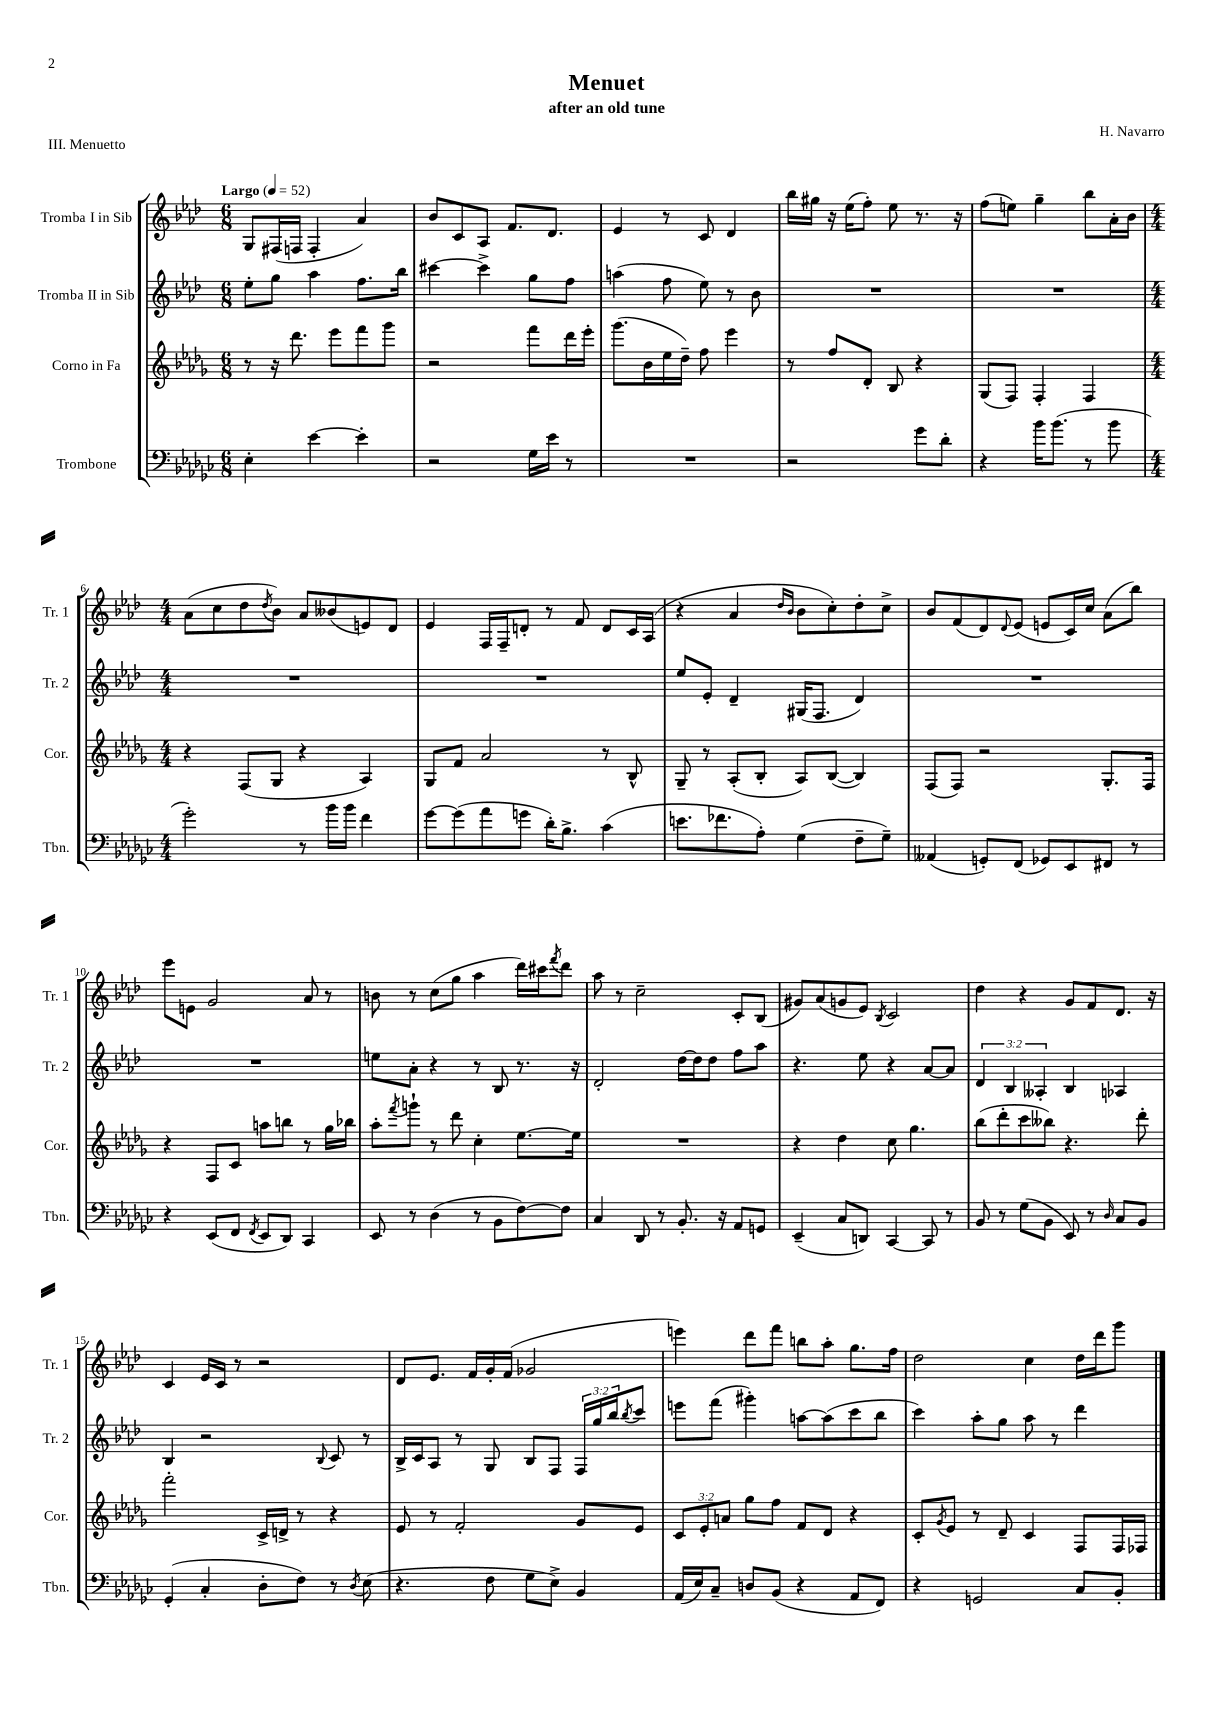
\header { title = "Menuet" composer = "H. Navarro" subtitle = "after an old tune" piece = "III. Menuetto" }
<<
\new StaffGroup <<
\new Staff = "s0" \with { instrumentName = "Tromba I in Sib" shortInstrumentName = "Tr. 1" } {
    \clef treble \key aes \major \numericTimeSignature \time 6/8 \tempo "Largo" 4 = 52
    g8 fis16( f16 f4-. aes'4) |
    bes'8 c'8 aes8 f'8. des'8. |
    ees'4 r8 c'8 des'4 |
    bes''16 gis''16 r16 ees''16( f''8-.) ees''8 r8. r16 |
    f''8( e''8) g''4-- bes''8 aes'16-. bes'16 |
    \numericTimeSignature \time 4/4 aes'8( c''8 des''8 \acciaccatura { des''8 } bes'8) aes'8 beses'8( e'8) des'8 |
    ees'4 f16 f16-- d'8-. r8 f'8 d'8 c'16 aes16( |
    r4 aes'4 \grace { des''16 bes'16 } bes'8 c''8-.) des''8-. c''8-> |
    bes'8 f'8( des'8) \appoggiatura { des'8 } ees'8( e'8 c'16) c''16 aes'8( bes''8) |
    ees'''8 e'8 g'2 aes'8 r8 |
    b'8 r8 c''8( g''8 aes''4 des'''16) cis'''16 \acciaccatura { f'''8 } des'''8 |
    aes''8 r8 c''2-- c'8-. bes8( |
    gis'8) aes'8( g'8 ees'8) \acciaccatura { bes8 } c'2 |
    des''4 r4 g'8 f'8 des'8. r16 |
    c'4 ees'16 c'16 r8 r2 |
    des'8 ees'8. f'16 g'16-. f'16( ges'2 |
    e'''4) des'''8 f'''8 b''8 aes''8-. g''8. f''16 |
    des''2 c''4 des''16 des'''16 g'''8 \bar "|." |
}
\new Staff = "s1" \with { instrumentName = "Tromba II in Sib" shortInstrumentName = "Tr. 2" } {
    \clef treble \key aes \major \numericTimeSignature \time 6/8 \override Staff.TupletNumber.text = #tuplet-number::calc-fraction-text
    ees''8-. g''8 aes''4 f''8. bes''16 |
    cis'''4~ cis'''4-> g''8 f''8 |
    a''4( f''8 ees''8) r8 bes'8 |
    R2. |
    R2. |
    \numericTimeSignature \time 4/4 R1 |
    R1 |
    ees''8 ees'8-. des'4-- gis16( f8. des'4) |
    R1 |
    R1 |
    e''8 aes'8-. r4 r8 bes8 r8. r16 |
    des'2-. des''16~ des''16 des''8 f''8 aes''8 |
    r4. ees''8 r4 aes'8~ aes'8 |
    \tuplet 3/2 { des'4 bes4 aeses4-. } bes4 aes4 |
    bes4 r2 \appoggiatura { bes8 } c'8 r8 |
    bes16-> c'16 aes8 r8 g8 bes8 f8 \tuplet 3/2 { f16 g''16 bes''16 } \acciaccatura { bes''8 } c'''8 |
    e'''8 f'''8( gis'''4-.) a''8~ a''8( c'''8 bes''8 |
    c'''4) aes''8-. g''8 aes''8 r8 des'''4 \bar "|." |
}
\new Staff = "s2" \with { instrumentName = "Corno in Fa" shortInstrumentName = "Cor." } {
    \clef treble \key des \major \numericTimeSignature \time 6/8 \override Staff.TupletNumber.text = #tuplet-number::calc-fraction-text
    r8 r16 des'''8. ees'''8 f'''8 ges'''8 |
    r2 f'''8 des'''16 ees'''16-. |
    ges'''8.( bes'16 ees''16 des''16--) f''8 ees'''4 |
    r8 f''8 des'8-. bes8 r4 |
    ges8( f8) f4-. f4 |
    \numericTimeSignature \time 4/4 r4 f8( ges8 r4 aes4) |
    ges8 f'8 aes'2 r8 bes8-^ |
    ges8-- r8 aes8-.( bes8-. aes8) bes8~( bes4) |
    f8( f8) r2 ges8.-. f16 |
    r4 f8 c'8 a''8 b''8 r8 ges''16 bes''16 |
    aes''8-. \acciaccatura { f'''8 } g'''8-! r8 des'''8 c''4-. ees''8.~ ees''16 |
    R1 |
    r4 des''4 c''8 ges''4. |
    bes''8( des'''8-. c'''8 beses''8) r4. des'''8-. |
    f'''2-. c'16-> d'16-> r8 r4 |
    ees'8 r8 f'2-. ges'8 ees'8 |
    \tuplet 3/2 { c'8 ees'8-. a'8 } ges''8 f''8 f'8 des'8 r4 |
    c'8-. \acciaccatura { ges'8 } ees'8 r8 des'8-- c'4 f8 f16 fes16 \bar "|." |
}
\new Staff = "s3" \with { instrumentName = "Trombone" shortInstrumentName = "Tbn." } {
    \clef bass \key ges \major \numericTimeSignature \time 6/8
    ees4-. ees'4~ ees'4-. |
    r2 ges16 ees'16 r8 |
    R2. |
    r2 ges'8 des'8-. |
    r4 bes'16 bes'8.( r8 bes'8 |
    \numericTimeSignature \time 4/4 ges'2-.) r8 bes'16 bes'16 f'4 |
    ges'8~ ges'8( aes'8 g'8 des'16-.) bes8.-> ces'4( |
    e'8. fes'8. aes8-.) ges4( f8-- ges8--) |
    aeses,4( g,8-.) f,8( ges,8) ees,8 fis,8 r8 |
    r4 ees,8( f,8 \acciaccatura { f,8 } ees,8 des,8) ces,4 |
    ees,8 r8 des4( r8 bes,8 f8~) f8 |
    ces4 des,8 r8 bes,8.-. r16 aes,8 g,8 |
    ees,4--( ces8 d,8) ces,4~ ces,8 r8 |
    bes,8 r8 ges8( bes,8 ees,8) r8 \grace { des16 } ces8 bes,8 |
    ges,4-.( ces4-. des8-. f8) r8 \acciaccatura { des8 } ees8( |
    r4. f8 ges8 ees8->) bes,4 |
    aes,16( ees16) ces8-- d8 bes,8( r4 aes,8 f,8) |
    r4 g,2 ces8 bes,8-. \bar "|." |
}
>>
>>
